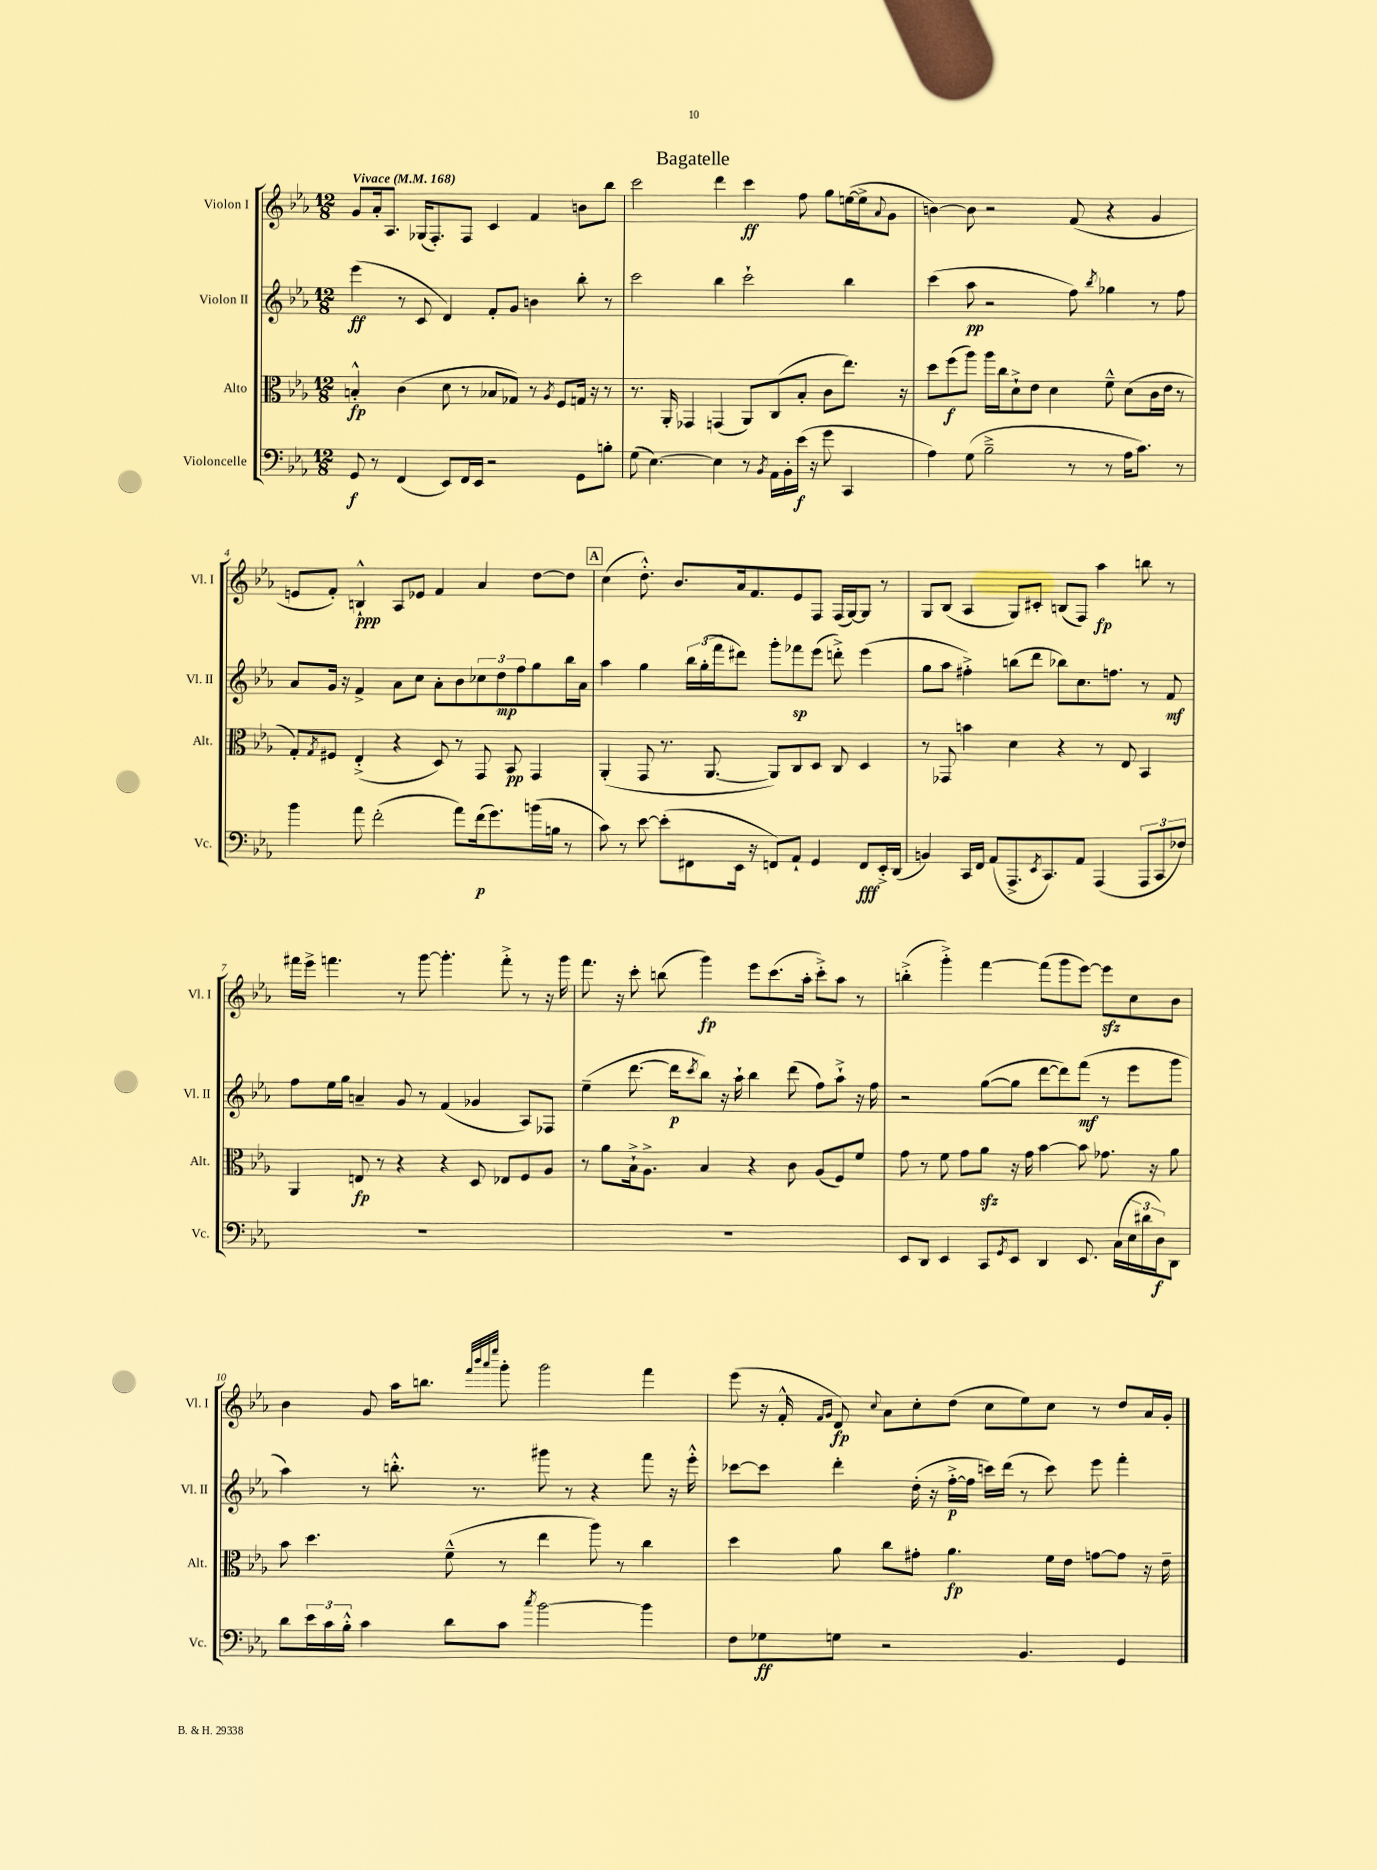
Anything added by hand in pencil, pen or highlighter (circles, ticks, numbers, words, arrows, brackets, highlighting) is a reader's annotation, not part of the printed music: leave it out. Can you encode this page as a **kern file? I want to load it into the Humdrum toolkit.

**kern	**kern	**kern	**kern
*staff4	*staff3	*staff2	*staff1
*clefF4	*clefC3	*clefG2	*clefG2
*k[b-e-a-]	*k[b-e-a-]	*k[b-e-a-]	*k[b-e-a-]
*M12/8	*M12/8	*M12/8	*M12/8
*MM168	*MM168	*MM168	*MM168
8GG	4B'^^	(4eee-	8g
8r	.	.	16a-'
.	.	.	8.A-
(4FF	(4c	8r	.
.	.	8c	(16G-
.	.	.	8.F')
8EE-)	8d	4d)	.
16FF	8r	.	8F
16EE-	.	.	.
2r	8B-	8f'	4c
.	8G-)	8g	.
.	8r	4b	4f
.	8qA-	.	.
.	8F	.	.
8GG	16G	8bb-'	8b
.	16r	.	.
8B'	8r	8r	8bb-
=	=	=	=
(8G	8.r	2ccc	2ccc
[4.E-)	.	.	.
.	16AA-'	.	.
.	4GG-	.	.
4E-]	(4GG	4bb-	4ddd
8r	8AA-)	2ccc`	4ccc
8qBB-	.	.	.
16AA-	(8C	.	.
16BB-'	.	.	.
(16e-	8B-'	.	8ff
16r	.	.	.
8g	8c	.	8gg
4CC	8.ee-)	4bb-	([16ee
.	.	.	16ee^]
.	.	.	8qqa-
.	.	.	8g
.	16r	.	.
=	=	=	=
4A-)	8dd	(4ccc	[4b)
.	(8ff	.	.
(8G	8aa-)	8aa-	8b]
2B-~^	16aa-	2r	2r
.	16cc	.	.
.	8d`^	.	.
.	8e-	.	.
.	4d	.	.
8r	.	8ff)	(8f
.	.	8qbb-	.
8r	8f~^^	4gg-	4r
16A-	(8d	.	.
8.c)	.	.	.
.	16c	8r	4g
.	16e-	.	.
8r	8r	8ff	.
=	=	=	=
4b-	8G')	8a-	8e
.	8qG	.	.
.	8F#	16g	8f')
.	.	16r	.
8a-	(4E-'^	4f^	4B`^^
(2f'	.	.	.
.	4r	8a-	8A-
.	.	8cc	8e-
.	8D)	8a-'	4f
8a-)	8r	8b-	.
(16f	8GG	12cc-	4a-
8.g)	.	.	.
.	.	12dd	.
.	8BB-	.	.
.	.	12ff	.
(16b	4GG	8gg	[8dd
16B	.	.	.
8r	.	16bb-	8dd]
.	.	16a-	.
=	=	=	=
8c)	(4AA-'	4aa-	(4cc
8r	.	.	.
[8e-	8GG	4gg	8.dd'^^)
(8e-']	8.r	.	.
.	.	.	8.b-
8FF#	.	24bb-	.
.	.	(24gg'	.
.	[8.AA-	.	.
.	.	24fff	.
16EE-	.	8ddd#)	16a-
16r	.	.	8.f
8FF)	8AA-])	8ggg'	.
8AA-`	8C	8fff-	8e-
4GG	8D	(8eee-	8F
.	8C	8ddd'^)	(16F
.	.	.	[16G)
8FF	4D	(4eee-	8G]
16EE-'^	.	.	8r
(16DD	.	.	.
=	=	=	=
4BB)	8r	8gg	8G
.	8GG-	8aa-	(8B-
16CC	4b	4ff#'^)	4A-
16FF	.	.	.
(8AA-	.	.	.
8.AAA-^	4d	(8bb	8G)
.	.	8ddd	8c#'
8qEE-	.	.	.
8.CC)	.	.	.
.	4r	8bb-)	(8B
8AA-	.	8.cc	8F)
(4AAA-	8r	.	4aa-
.	.	8.ff	.
.	8E-	.	.
12AAA-	4BB-	8r	8bb
12CC	.	.	.
.	.	8f	8r
12F-)	.	.	.
=	=	=	=
1.r	4AA-	8ff	16fff#
.	.	.	16eee-^
.	.	16ee-	4.fff
.	.	16gg	.
.	8E	4a~	.
.	8r	.	.
.	4r	8g	8r
.	.	8r	[8ggg
.	4r	(4f	4.ggg']
.	8D	4g-	.
.	8E-	.	8fff'^
.	8F	8A-)	8r
.	8A-	8F-	16r
.	.	.	16ggg
=	=	=	=
1.r	8r	(4ee-~	8.fff
.	8a-	.	.
.	.	.	16r
.	16B-`^	[8.ddd	8ccc'
.	8.A-^	.	.
.	.	.	(8bb
.	.	16ddd]	.
.	.	8qccc	.
.	4B-	8bb-)	4ggg)
.	.	16r	.
.	.	16aa-`	.
.	4r	4bb-	8eee-
.	.	.	(8.ccc
.	8c	(8ddd	.
.	.	.	16aa-'
.	(8A-	8ff)	8ccc'^)
.	8F)	8aa-`^	8aa-
.	8f	16r	8r
.	.	16ff	.
=	=	=	=
8EE-	8g	2r	(4bb'^
8DD	8r	.	.
4EE-	8f	.	4ggg'^)
.	8g	.	.
8CC	8a-	([8gg	[4fff
8qGG	.	.	.
8EE-	16r	8gg]	.
.	16g	.	.
4DD	[4b-	[8ddd	(8fff]
.	.	8ddd])	8ggg
8.EE-	8b-]	(8fff	[8eee-)
.	8.g-	8r	8eee-]
(16C	.	.	.
24E-	.	8eee-	8cc
24d#	.	.	.
.	16r	.	.
24D)	.	.	.
8DD	8a-	8ggg	8b-
=	=	=	=
8d	8b-	4aa-)	4b-
24e-	4.dd	.	.
24c	.	.	.
24B-'^^	.	.	.
4c	.	8r	8g
.	.	8.bb'^^	16aa-
.	.	.	8.bb
8d	(8f~^^	.	.
.	.	8.r	.
.	.	.	32qqfff
.	.	.	32qqbbb-
.	.	.	32qqaaa-
.	.	.	32qqeeee-
8c	8r	.	8ggg'
8qcc	.	.	.
[2b-	4ee-	8ggg#	2ggg
.	.	8r	.
.	8aa-)	4r	.
.	8r	.	.
4b-]	4cc	8fff	4fff
.	.	16r	.
.	.	16eee-'^^	.
=	=	=	=
8F	4dd	[8ccc-	(8eee-
8G-	.	8ccc-]	16r
.	.	.	16f'^^
.	.	.	16qqf
.	.	.	16qqg
8G	8a-	4ddd'	8d)
.	.	.	8qqcc
2r	8cc	.	8a-
.	8g#'	(16dd'	8cc'
.	.	16r	.
.	4.a-	[16ff'^	(8dd
.	.	16ff]	.
.	.	16ccc)	8cc
.	.	(16ddd	.
4.BB-	.	8r	8ee-)
.	16f	8ccc)	8cc
.	16e-	.	.
.	[8g	8eee-	8r
4GG	8g]	4fff'	8dd
.	16r	.	16a-
.	16e-~	.	16g'
==	==	==	==
*-	*-	*-	*-
